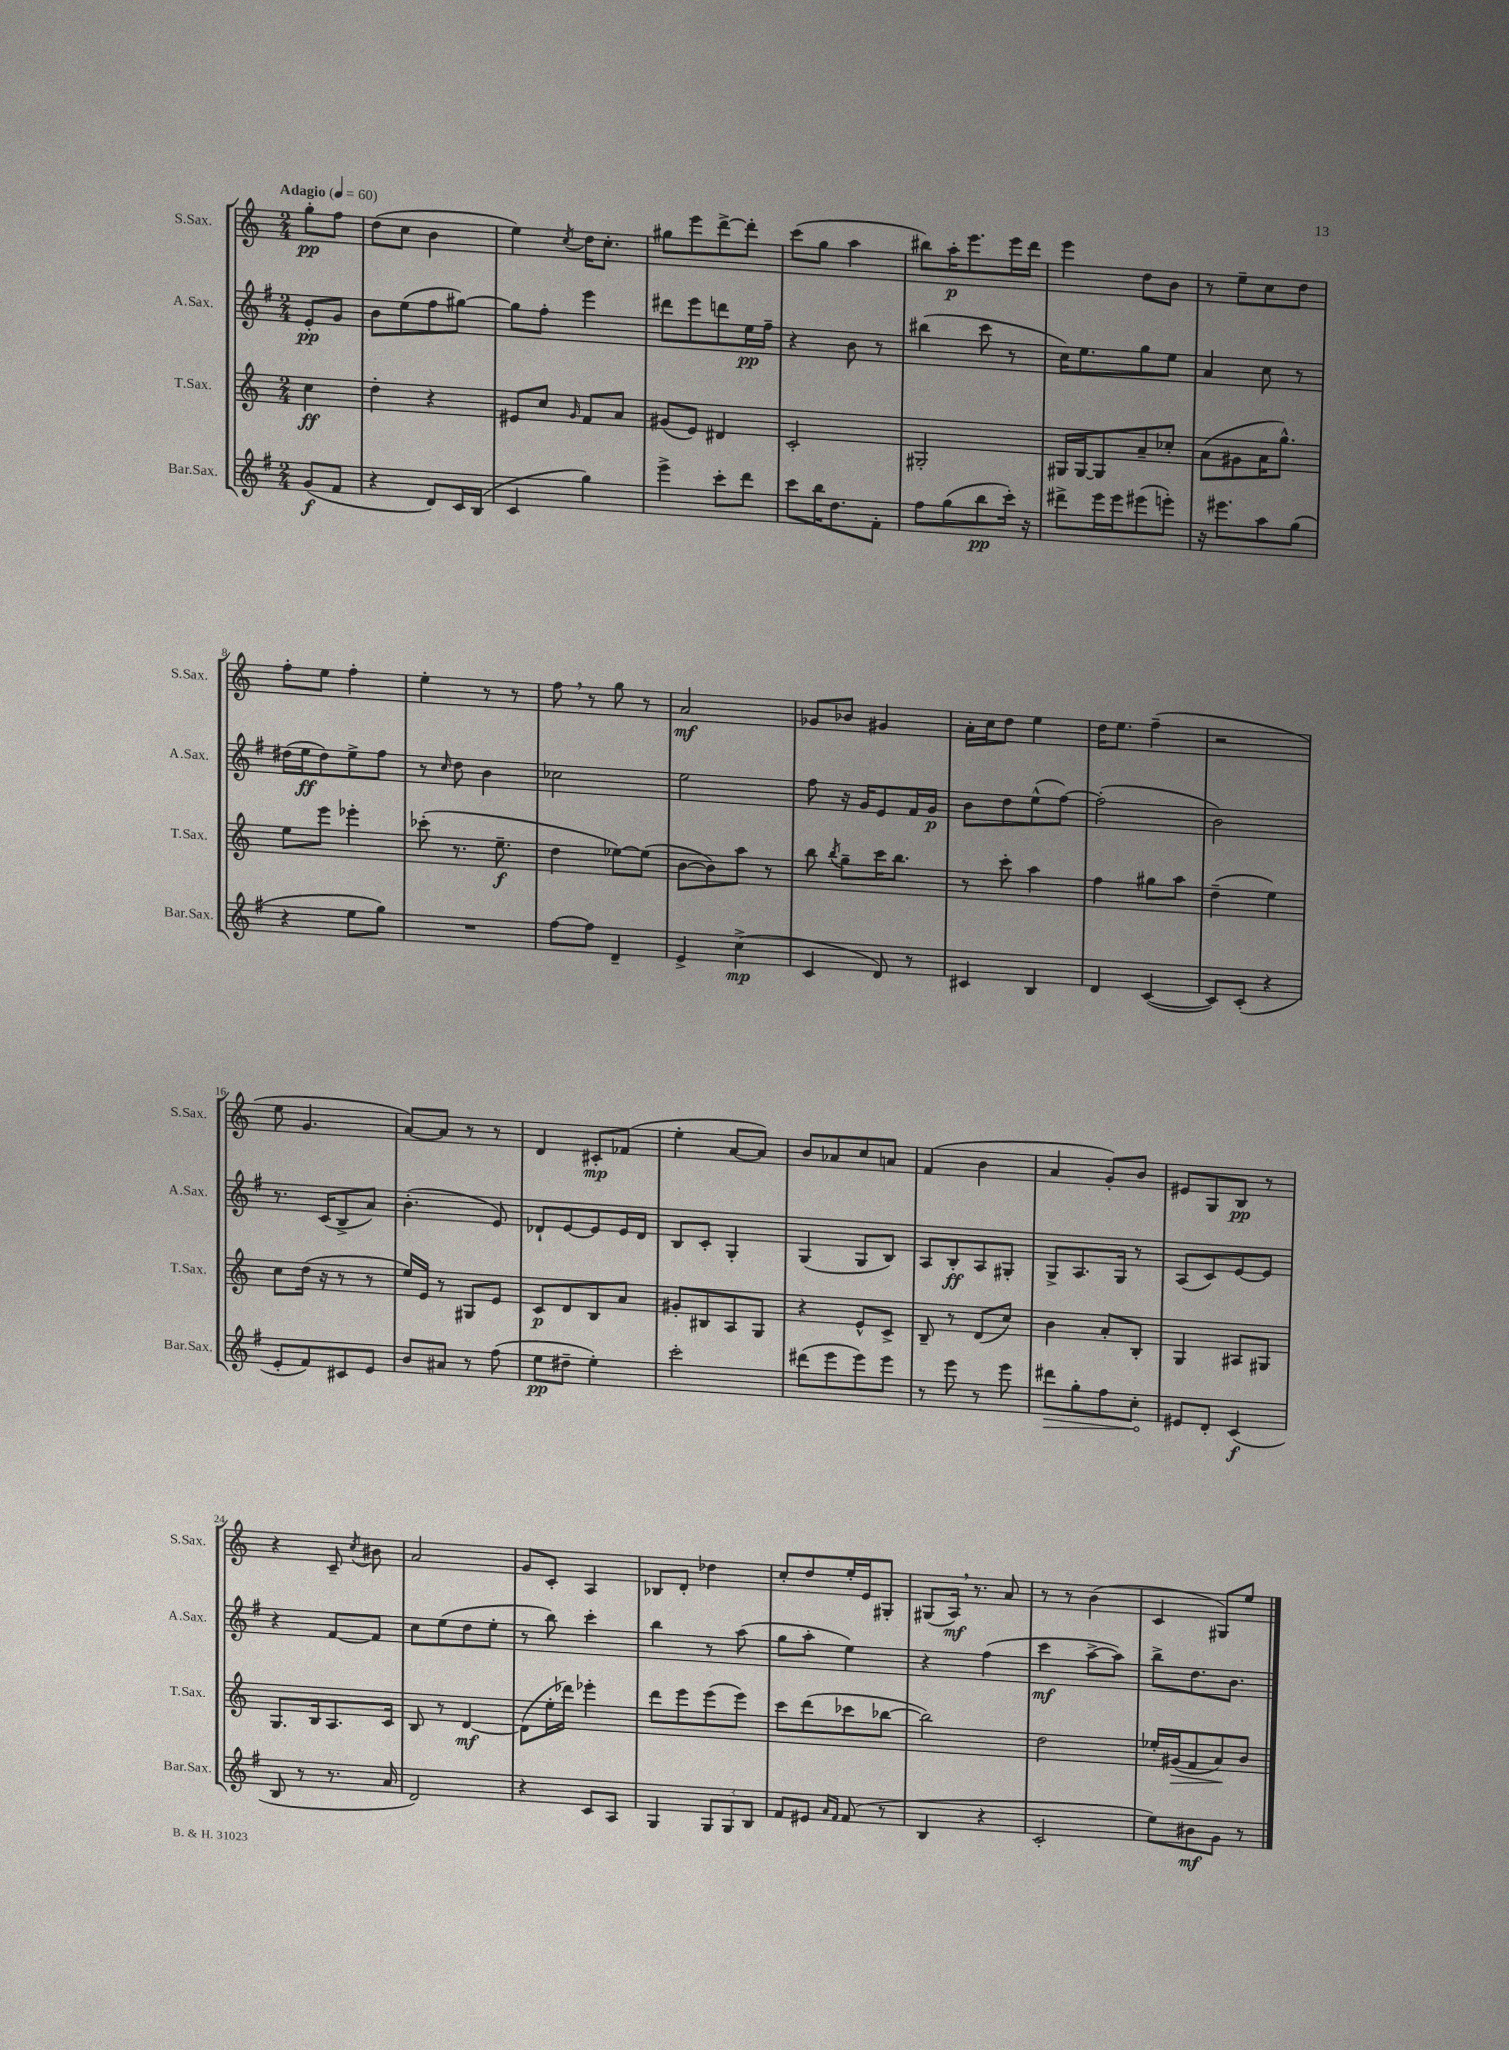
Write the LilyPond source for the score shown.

<<
\new StaffGroup <<
\new Staff = "s0" \with { instrumentName = "S.Sax." shortInstrumentName = "S.Sax." } {
    \clef treble \key c \major \numericTimeSignature \time 2/4 \partial 4 \tempo "Adagio" 4 = 60
    \autoBeamOff g''8[-.\pp f''8] |
    d''8[( c''8] b'4 |
    e''4) \acciaccatura { c''8 } d''16[ c''8.]-. |
    gis''8[ e'''8 d'''8~-> d'''8]-. |
    c'''8[( g''8] a''4 |
    bis''8[) a''16-.\p e'''8. e'''16 d'''16] |
    e'''4 d''8[ b'8] |
    r8 e''8[-- c''8 d''8] |
    f''8[-. e''8] f''4-. |
    e''4-. r8 r8 |
    f''8 \breathe r8 g''8 r8 |
    a'2\mf |
    ges'8[ bes'8] gis'4 |
    a'16[-. c''16 d''8] e''4 |
    d''16[ e''8.] f''4--( |
    r2 |
    e''8 g'4. |
    a'8[~) a'8] r8 r8 |
    d'4 cis'8[-.\mp fes'8]( |
    e''4-. a'8[~ a'8]) |
    b'8[ aes'8 c''8 a'8] |
    f'4( b'4 |
    a'4 g'8[-.) b'8] |
    eis'8[ g8 b8]\pp r8 |
    r4 c'8-- \acciaccatura { c''8 } bis'8 |
    a'2 |
    g'8[ c'8]-. a4 |
    bes8[ d'8]-. des''4 |
    c''8[-. d''8 e''16-. e'16 gis8]-. |
    gis8[( a16]\mf) \breathe r8. a'8 |
    r8 r8 b'4( |
    c'4 gis8[) e''8] \bar "|." |
}
\new Staff = "s1" \with { instrumentName = "A.Sax." shortInstrumentName = "A.Sax." } {
    \clef treble \key g \major \numericTimeSignature \time 2/4 \partial 4
    \autoBeamOff e'8[-.\pp g'8] |
    b'8[ e''8( fis''8 gis''8]~) |
    gis''8[ fis''8]-. e'''4 |
    dis'''8[ e'''8 d'''8 e''16\pp fis''16]-- |
    r4 b'8 r8 |
    bis''4( c'''8 r8 |
    c''16[) e''8. g''8 e''8] |
    a'4 c''8 r8 |
    dis''16[( e''16\ff dis''8) e''8-> fis''8] |
    r8 \grace { c''16 } d''8 b'4 |
    ces''2 |
    e''2 |
    fis''8 r16 g'16[ e'8 fis'16 g'16]\p |
    b'8[ d''8 e''8-^( fis''8]~) |
    fis''2-.( |
    b'2) |
    r8. c'16[( b8-> a'8]) |
    b'4.-.( e'8) |
    des'8[-! e'8~ e'8 e'16 des'16] |
    b8[ c'8]-. g4-. |
    g4( g8[ b8]) |
    a8[ b8-.\ff a8 gis8]-. |
    g8[-> a8. g16] r8 |
    a8[( c'8) e'8~ e'8] |
    r4 fis'8[~ fis'8] |
    c''8[ e''8( d''8 e''8]-. |
    r8 b''8) c'''4-. |
    b''4 r8 a''8( |
    g''8[ a''8]-. e''4) |
    r4 fis''4( |
    c'''4\mf a''8[~-> a''8]) |
    b''8[-> d''8. b'8.] \bar "|." |
}
\new Staff = "s2" \with { instrumentName = "T.Sax." shortInstrumentName = "T.Sax." } {
    \clef treble \key c \major \numericTimeSignature \time 2/4 \partial 4
    \autoBeamOff c''4\ff |
    d''4-. r4 |
    eis'8[ c''8] \grace { g'16 } f'8[ a'8] |
    gis'8[( e'8]) dis'4 |
    c'2-. |
    gis2-. |
    gis16[ gis16~ gis8 a'8-- ces''8]-. |
    a'8[( gis'8 a'16 g''8.]-^) |
    e''8[ e'''8] ees'''4-. |
    ces'''8-.( r8. e''8.--\f |
    d''4 ees''8[~) ees''8]( |
    b'8[~ b'8) a''8] r8 |
    b''8 \acciaccatura { b''8 } g''8[-- c'''16 b''8.] |
    r8 c'''8-. a''4 |
    f''4 gis''8[ a''8] |
    d''4--( e''4) |
    c''8[ d''16]( r16 r8 r8 |
    e''16[) e'16] r8 gis8[ e'8] |
    c'8[\p d'8 b8 a'8] |
    gis'8[-. bis8 a8 g8] |
    r4 e'8[-^ c'8]-> |
    b8-- r8 d'8[( c''8]) |
    b'4 a'8[-. b8]-. |
    g4 ais8[ gis8] |
    g8.[ b16 a8. c'16] |
    b8 r8 d'4~\mf |
    d'8[( e''16-. des'''16]) ees'''4-. |
    d'''8[ e'''8 e'''8( e'''8]) |
    c'''8[ d'''8( ces'''8 bes''8]~ |
    bes''2) |
    d''2 |
    ees''16[-. gis'16\>( f'8 a'8\!) b'8] \bar "|." |
}
\new Staff = "s3" \with { instrumentName = "Bar.Sax." shortInstrumentName = "Bar.Sax." } {
    \clef treble \key g \major \numericTimeSignature \time 2/4 \partial 4
    \autoBeamOff g'8[\f( fis'8] |
    r4 d'8[) c'16 b16]( |
    c'4 g''4) |
    e'''4-> c'''8[-. d'''8] |
    c'''8[ b''16 d''8. fis'8]-. |
    fis''8[ g''8( b''8\pp c'''16]-.) r16 |
    dis'''8[-> e'''16 e'''16 eis'''8( e'''8]-.) |
    r16 eis'''8.[ a''8 g''8]( |
    r4 e''8[ g''8]) |
    R2 |
    fis''8[~ fis''8] d'4-- |
    e'4-> c''4->\mp( |
    c'4 d'8) r8 |
    cis'4 b4 |
    d'4 c'4~( |
    c'8[) c'8]-.( r4 |
    e'8[-. fis'8) cis'8 e'8] |
    b'8[ ais'8] r8 fis''8( |
    e''8[\pp dis''8]-- e''4-.) |
    c'''2-. |
    dis'''8[( e'''8 e'''8) e'''8] |
    r8 e'''8 r8 e'''8 |
    \once \override Hairpin.circled-tip = ##t dis'''8[\> g''8-. fis''8 c''8]-.\! |
    eis'8[ d'8]-. c'4\f( |
    b8 r8 r8. a'16 |
    d'2) |
    r4 c'8[ a8] |
    g4 \tuplet 3/2 { g8[ g8 b8] } |
    fis'8[ eis'8] \grace { a'16[ fis'16] } fis'8( r8 |
    b4 r4 |
    c'2-. |
    e''8[) bis'8\mf g'8] r8 \bar "|." |
}
>>
>>
